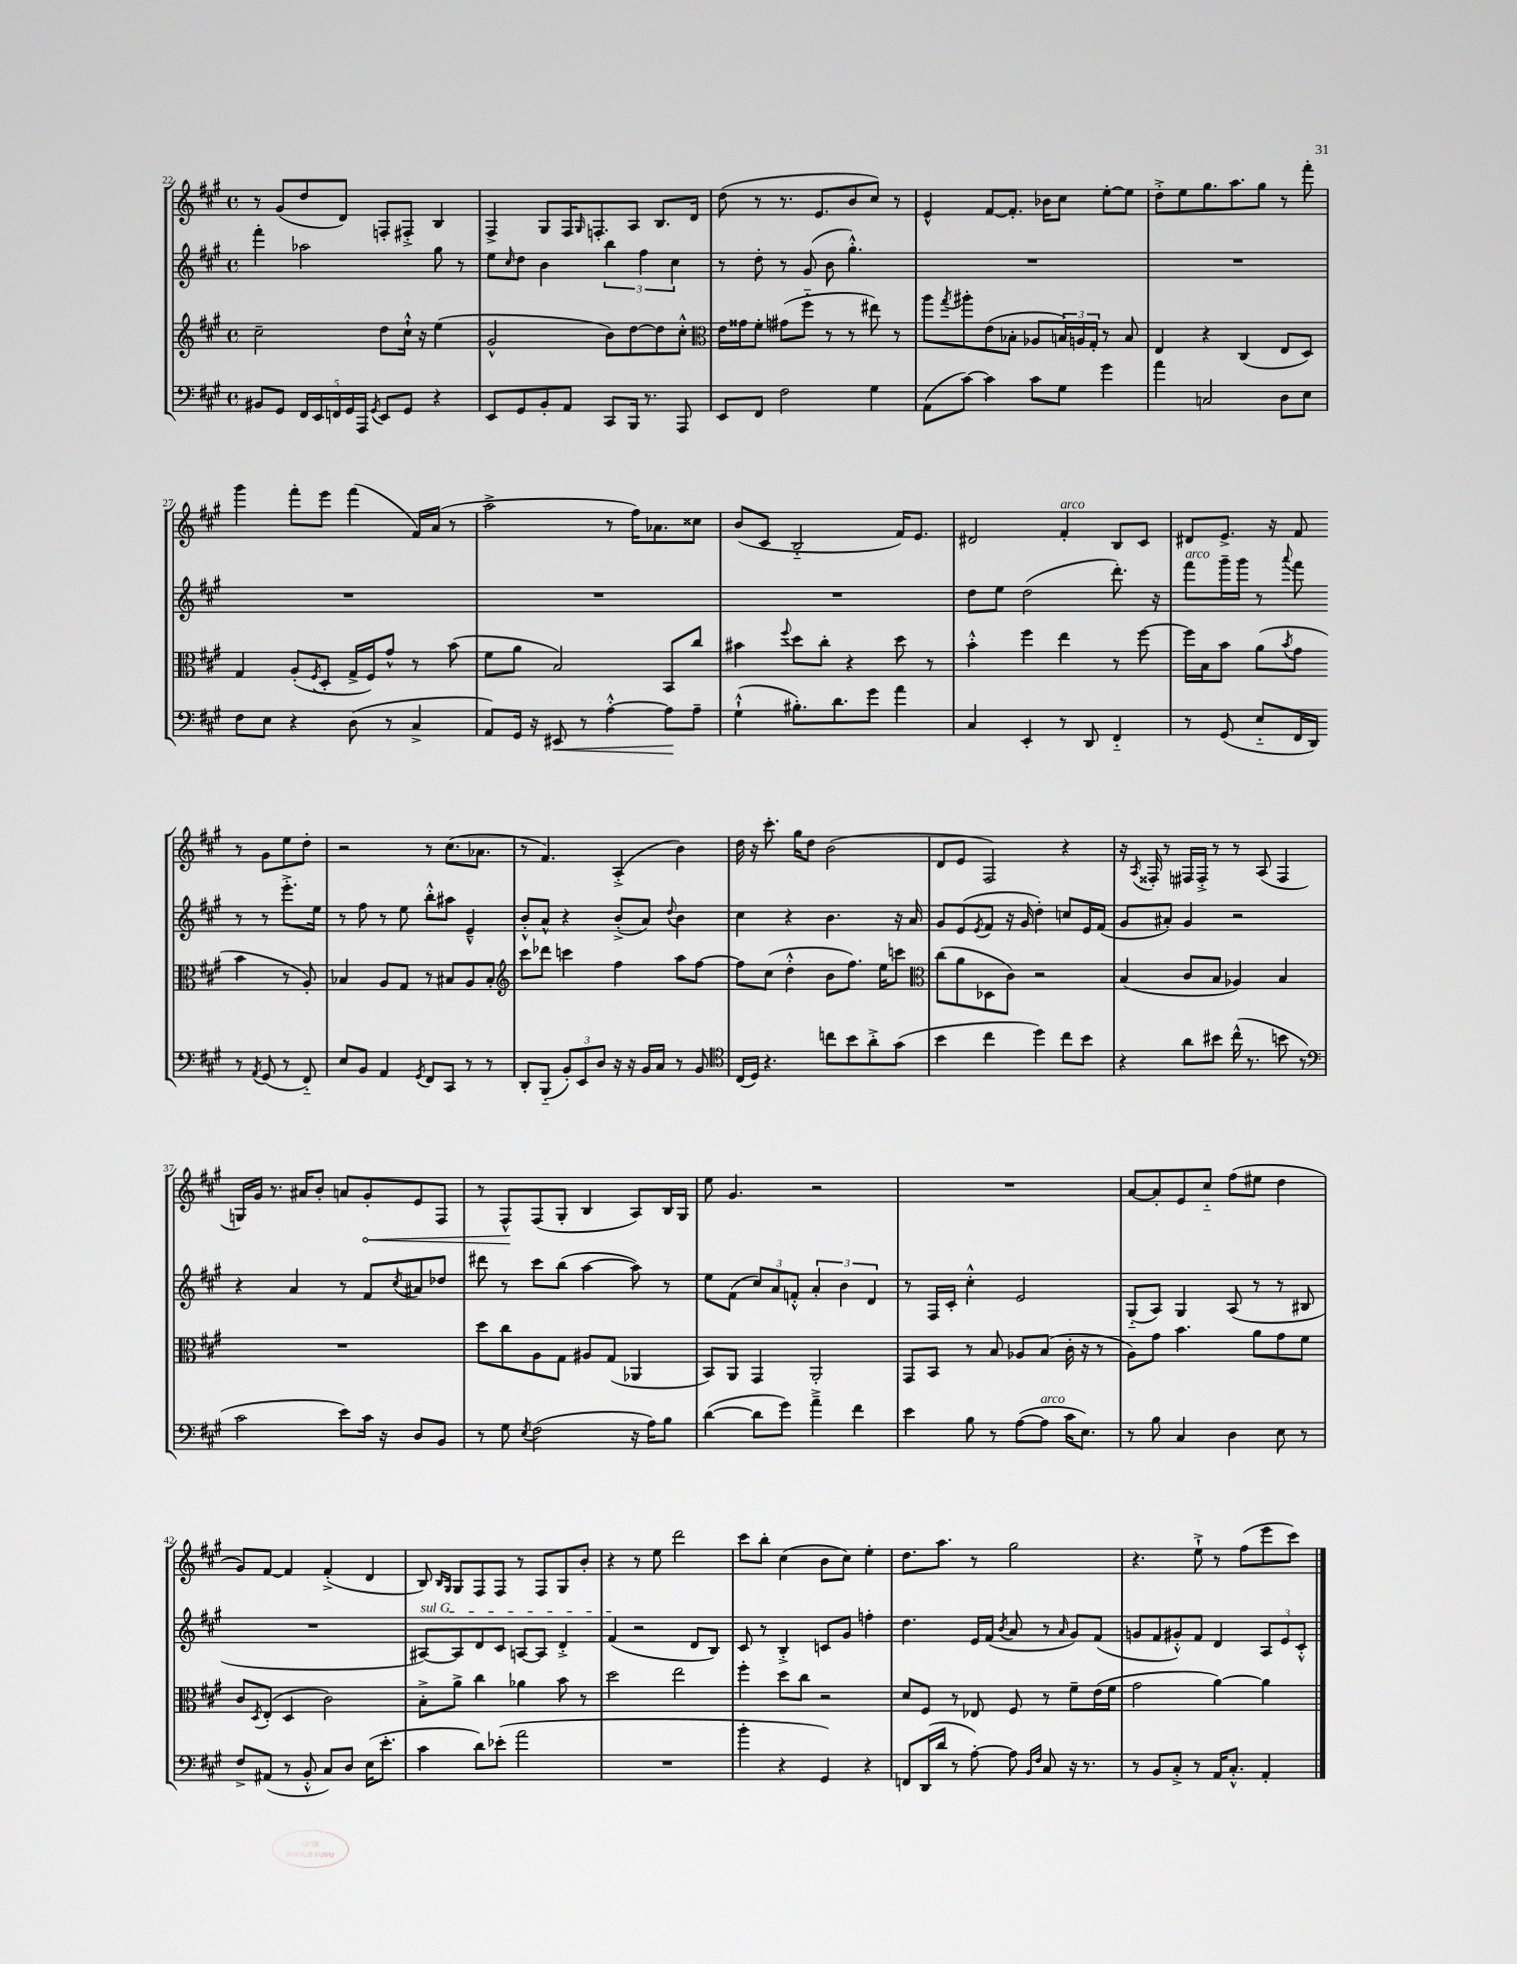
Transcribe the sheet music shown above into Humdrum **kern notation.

**kern	**dynam	**kern	**kern	**kern	**dynam
*part4	*part4	*part3	*part2	*part1	*part1
*staff4	*staff4	*staff3	*staff2	*staff1	*staff1
*clefF4	*	*clefG2	*clefG2	*clefG2	*
*k[f#c#g#]	*	*k[f#c#g#]	*k[f#c#g#]	*k[f#c#g#]	*
*M4/4	*	*M4/4	*M4/4	*M4/4	*
*met(c)	*	*met(c)	*met(c)	*met(c)	*
=22	=22	=22	=22	=22	=22
8BB#X/L	.	2cc#~\	4fff#'\	8r	.
8GG#/J	.	.	.	(8g#/L	.
20FF#/LL	.	.	2aa-X\	8dd/	.
20EE/	.	.	.	.	.
20FFn/	.	.	.	.	.
.	.	.	.	8d/J)	.
20GG#/	.	.	.	.	.
20AAA/JJ	.	.	.	.	.
8qGG#/	.	.	.	.	.
8EE/L	.	8dd\L	.	8Fn'/L	.
8GG#/J	.	16cc#`^^\Jk	.	8F#X'^/J	.
.	.	16r	.	.	.
4r	.	(4ee\	8gg#\	4B/	.
.	.	.	8r	.	.
=23	=23	=23	=23	=23	=23
8EE/L	.	2g#^^/	8ee\L	4F#^/	.
.	.	.	16qqcc#/	.	.
8GG#/	.	.	8dd\J	.	.
8BB'/	.	.	4b\	8G#/L	.
8AA/J	.	.	.	16F#/K	.
.	.	.	.	16qqG#/	.
.	.	.	.	8.Fn'/	.
8CC#/L	.	8b\L)	6bb\	.	.
16BBB/Jk	.	[8dd\	.	8A/J	.
.	.	.	6ff#\	.	.
8.r	.	.	.	.	.
.	.	8dd\]	.	8.B/L	.
.	.	.	6cc#\	.	.
8AAA/	.	8cc#'^^\J	.	.	.
.	.	.	.	16d/Jk	.
=24	=24	=24	=24	=24	=24
*	*	*clefC3	*	*	*
8EE/L	.	16e\LL	8r	(8dd\	.
.	.	16g##X\J	.	.	.
8FF#/J	.	8f#'\J	8dd'\	8r	.
2F#\	.	(8g#X\L	8r	8.r	.
.	.	8ff#\J	(8g#/	.	.
.	.	.	.	8.e/L	.
.	.	8r	8b\	.	.
.	.	8r	4.gg#'^^\)	8b/	.
4G#\	.	8ee#X\)	.	8cc#/J)	.
.	.	8r	.	8r	.
=25	=25	=25	=25	=25	=25
(8AA\L	.	8aa\L	1r	4e^^/	.
.	.	8qgg#/	.	.	.
[8c#\J)	.	8aa#X'\	.	.	.
4c#\]	.	(8e\	.	[8f#/L	.
.	.	8B-X'\J	.	8.f#'/J]	.
8c#\L	.	8A-X/L	.	.	.
.	.	.	.	16b-X\KL	.
8G#\J	.	24Bn/L)	.	8cc#\J	.
.	.	24An/	.	.	.
.	.	24G#'/JJ	.	.	.
4g#\	.	8r	.	[8ee'\L	.
.	.	8B/	.	8ee\J]	.
=26	=26	=26	=26	=26	=26
4a\	.	4E/	1r	8dd'^\L	.
.	.	.	.	8ee\	.
2Cn/	.	4r	.	8.gg#\	.
.	.	.	.	8.aa\	.
.	.	(4C#/	.	.	.
.	.	.	.	8gg#\J	.
8D\L	.	8E/L	.	8r	.
8E\J	.	8D/J)	.	8fff#'\	.
!!LO:LB:g=z
=27	=27	=27	=27	=27	=27
8F#\L	.	4G#/	1r	4ggg#\	.
8E\J	.	.	.	.	.
4r	.	(8A'/L	.	8fff#'\L	.
.	.	8qF#/	.	.	.
.	.	8D'/J	.	8eee\J	.
(8D\	.	16G#^/LL	.	(4fff#\	.
.	.	16F#/J)	.	.	.
8r	.	8g#^^/J	.	.	.
4C#^/	.	8r	.	16f#/LL)	.
.	.	.	.	(16a/JJ	.
.	.	(8b\	.	8r	.
=28	=28	=28	=28	=28	=28
8AA/L)	.	8f#\L	1r	2aa^\	.
16GG#/Jk	.	8a\J	.	.	.
16r	.	.	.	.	.
!	!LO:HP:b	!	!	!	!
8EE#X/	<	2B/)	.	.	.
8r	.	.	.	.	.
[4A'^^\	.	.	.	8r	.
.	.	.	.	16ff#\KL)	.
.	.	.	.	8.a-X\	.
8A\L]	.	8BB/L	.	.	.
8A~\J	[	8cc#/J	.	8cc##X\J	.
=29	=29	=29	=29	=29	=29
(4G#`^^\	.	4b#X\	1r	(8b/L	.
.	.	.	.	8c#/J	.
.	.	8qqff#/	.	.	.
8.B#X'\L)	.	8dd\L	.	2B/	.
.	.	8cc#'\J	.	.	.
8.d\	.	.	.	.	.
.	.	4r	.	.	.
8g#\J	.	.	.	.	.
4a\	.	8dd\	.	16f#/KL)	.
.	.	.	.	8.e/J	.
.	.	8r	.	.	.
=30	=30	=30	=30	=30	=30
4C#/	.	4b'^^\	8dd\L	2d#X/	.
.	.	.	8ee\J	.	.
4EE'/	.	4ff#\	(2dd\	.	.
!	!	!	!	!LO:TX:a:i:t=arco	!
8r	.	4ee\	.	4f#'/	.
8DD/	.	.	.	.	.
4FF#/	.	8r	8.ddd'\)	8B/L	.
.	.	[8ff#\	.	8c#/J	.
.	.	.	16r	.	.
=31	=31	=31	=31	=31	=31
!	!	!	!LO:TX:a:i:t=arco	!	!
8r	.	16ff#\LL]	8fff#\L	8d#X/L	.
.	.	16B\J	.	.	.
(8GG#/	.	8b\J	16ggg#~\L	8.e^/J	.
.	.	.	16ggg#\JJ	.	.
8E/L	.	(8a\L	8r	.	.
.	.	.	.	16r	.
.	.	8qb/	8qqaaa/	.	.
16FF#/L	.	8g#\J	8fff#\	8f#/	.
16DD/JJ)	.	.	.	.	.
8r	.	4b\	8r	8r	.
8qAA/	.	.	.	.	.
(8GG#/	.	.	8r	8g#\L	.
8r	.	8r	8.eee'^\L	8ee\	.
8FF#/)	.	8A'/)	.	8dd'\J	.
.	.	.	16ee\Jk	.	.
!!LO:LB:g=z
=32	=32	=32	=32	=32	=32
8E/L	.	4B-X/	8r	2r	.
8BB/J	.	.	8ff#\	.	.
4AA/	.	8A/L	8r	.	.
.	.	8G#/J	8ee\	.	.
8qGG#/	.	.	.	.	.
8FF#/L	.	8r	8bb'^^\L	8r	.
8CC#/J	.	8B#X/L	8aa#X\J	(8.cc#\L	.
8r	.	8A/	4e~^^/	.	.
.	.	.	.	8.a-X\J	.
8r	.	8B#'/J	.	.	.
=33	=33	=33	=33	=33	=33
*	*	*clefG2	*	*	*
8DD'/L	.	8ccc#\L	8b'^^/L	8r	.
(8BBB/J	.	8ddd-X\J	8a^^/J	4.f#/)	.
12BB'/L)	.	4cccn\	4r	.	.
12EE/	.	.	.	.	.
12D/J	.	.	.	.	.
16r	.	4ff#\	(8b'^/L	(4A'^/	.
16r	.	.	.	.	.
16BB/LL	.	.	8a/J)	.	.
16C#/JJ	.	.	.	.	.
.	.	.	8qqdd/	.	.
8r	.	8aa\L	4b\	4b\)	.
8BB/	.	[8ff#\J	.	.	.
=34	=34	=34	=34	=34	=34
*clefC4	*	*	*	*	*
(16C#/LL	.	8ff#\L]	4cc#\	16dd\	.
16D/JJ)	.	.	.	16r	.
4.r	.	(8cc#\J	.	8.ccc#'\	.
.	.	4dd'^^\	4r	.	.
.	.	.	.	16gg#\KL	.
.	.	.	.	8dd\J	.
8ccn\L	.	8b\L	4.b\	(2b\	.
8b\	.	8.ff#\J)	.	.	.
8a'^\	.	.	.	.	.
.	.	16ee\KL	.	.	.
(8g#\J	.	8cccn\J	16r	.	.
.	.	.	16a/	.	.
=35	=35	=35	=35	=35	=35
*	*	*clefC3	*	*	*
4b\	.	(8cc#\L	8g#/L	8d/L	.
.	.	8a\	(8e/	8e/J	.
.	.	.	8qe/	.	.
4cc#\	.	8D-X\	8f#/J	2F#/)	.
.	.	8c#\J)	16r	.	.
.	.	.	16g#/	.	.
4dd\)	.	2r	4dd'\)	.	.
8cc#\L	.	.	8ccn/L	4r	.
8b\J	.	.	16e/L	.	.
.	.	.	(16f#/JJ	.	.
=36	=36	=36	=36	=36	=36
4r	.	(4B/	8g#/L	16r	.
.	.	.	.	8qA/	.
.	.	.	.	16F##X'/	.
.	.	.	8a#X'/J)	8r	.
8a\L	.	8c#/L	4g#/	16F#X/LL	.
.	.	.	.	16F#'^/JJ	.
8b#X\J	.	8B/J	.	8r	.
(16cc#^^\	.	4A-X/)	2r	8r	.
8.r	.	.	.	.	.
.	.	.	.	(8A/	.
8bn\	.	4B/	.	4F#/	.
8r	.	.	.	.	.
!!LO:LB:g=z
=37	=37	=37	=37	=37	=37
*clefF4	*	*	*	*	*
2c#\	.	1r	4r	16Gn/LL)	.
.	.	.	.	16g#/JJ	.
.	.	.	.	8.r	.
.	.	.	4a/	.	.
.	.	.	.	16a#X/KL	.
.	.	.	.	8b'/J	.
8e\L)	.	.	8r	8an/L	.
!	!	!	!	!	!LO:HP:b
16c#\Jk	.	.	8f#/L	8g#'/	<
16r	.	.	.	.	.
.	.	.	8qcc#/	.	.
8D/L	.	.	8a#X/	8e/	.
8BB/J	.	.	8dd-X/J	8F#/J	.
=38	=38	=38	=38	=38	=38
8r	.	8dd\L	8ddd#X\	8r	.
8G#\	.	8cc#\	8r	8F#^^/L	.
8qE/	.	.	.	.	.
(2F#\	.	8A\	8ccc#\L	(8F#/	[
.	.	8G#\J	(8bb\J	8G#'/J	.
.	.	8A#X/L	[4aa\	4B/	.
.	.	(8G#/J	.	.	.
16r	.	4AA-X/	8aa\])	8A/L)	.
16A\KL)	.	.	.	.	.
8B\J	.	.	8r	16B/L	.
.	.	.	.	16G#/JJ	.
=39	=39	=39	=39	=39	=39
([4d\	.	8BB/L)	8ee\L	8ee\	.
.	.	8AA/J	(8f#\J	4.g#/	.
8d\L]	.	4GG#/	12cc#/L)	.	.
.	.	.	12a/	.	.
8g#\J)	.	.	.	.	.
.	.	.	12fn'^^/J	.	.
4a~^\	.	2AA'/	6a'/	2r	.
.	.	.	6b\	.	.
4f#\	.	.	.	.	.
.	.	.	6d/	.	.
=40	=40	=40	=40	=40	=40
4e\	.	8GG#/L	8r	1r	.
.	.	8BB/J	16F#/LL	.	.
.	.	.	16c#'/JJ	.	.
8B\	.	8r	4cc#'^^\	.	.
8r	.	8B/	.	.	.
([8A\L	.	8A-X/L	2e/	.	.
!LO:TX:a:i:t=arco	!	!	!	!	!
8A\J]	.	(8B/J	.	.	.
16c#\KL	.	16c#'\	.	.	.
8.E\J)	.	16r	.	.	.
.	.	8r	.	.	.
=41	=41	=41	=41	=41	=41
8r	.	8A\L)	(8G#/L	[8a/L	.
8B\	.	8g#\J	8A/J)	8a'/]	.
4C#/	.	4.b\	4G#/	8e/	.
.	.	.	.	8cc#/J	.
4D\	.	.	(8A/	(8ff#\L	.
.	.	8a\L	8r	8ee#X\J	.
8E\	.	8g#\	8r	4dd\	.
8r	.	8f#\J	8B#X/	.	.
!!LO:LB:g=z
=42	=42	=42	=42	=42	=42
8F#^/L	.	8c#/L	1r	8g#/L)	.
.	.	8qD/	.	.	.
(8AA#X/J	.	(8E'/J	.	[8f#/J	.
8r	.	4D/	.	4f#/]	.
8BB'^^/	.	.	.	.	.
8C#/L)	.	2c#\)	.	(4f#'^/	.
8D/J	.	.	.	.	.
(16E\KL	.	.	.	4d/	.
8.e'\J	.	.	.	.	.
=43	=43	=43	=43	=43	=43
!	!	!	!LO:TX:a:i:t=sul G	!	!
4c#\	.	8B'^\L	[8A#X/L)	8B/)	.
.	.	.	.	16qqB/LL	.
.	.	.	.	16qqG#/JJ	.
.	.	8a^\J	8A#/]	8G#/L	.
8d\L)	.	4cc#\	8d/	8F#/	.
(8e-X'\J	.	.	8c#/J	8F#/J	.
2a\	.	4a-X\	[8An/L	8r	.
.	.	.	8A/J]	8F#/L	.
.	.	8b\	4d'^/	8G#/	.
.	.	8r	.	8b'/J	.
=44	=44	=44	=44	=44	=44
1r	.	2dd\	(4f#/	4r	.
.	.	.	2r	8r	.
.	.	.	.	8ee\	.
.	.	2ee\	.	2ddd\	.
.	.	.	8d/L	.	.
.	.	.	8B/J)	.	.
=45	=45	=45	=45	=45	=45
4b'\	.	4ff#'\	8c#/	8ccc#\L	.
.	.	.	8r	8bb'\J	.
4r	.	8dd\L	4B'^/	(4cc#\	.
.	.	8cc#\J	.	.	.
4GG#/)	.	2r	8cn/L	8b\L	.
.	.	.	8g#/J	8cc#\J)	.
4r	.	.	4ffn'\	4ee'\	.
=46	=46	=46	=46	=46	=46
8FFn/L	.	8d/L	4.dd\	8.dd\L	.
(16DD/L	.	8F#/J	.	.	.
16d/JJ	.	.	.	8.aa\J	.
8r	.	8r	.	.	.
[8A'\)	.	8E-X/	16e/LL	8r	.
.	.	.	(16f#/JJ	.	.
.	.	.	8qb/	.	.
8A\]	.	8F#/	8a/	2gg#\	.
16qqBB/LL	.	.	.	.	.
16qqF#/JJ	.	.	.	.	.
8C#/	.	8r	8r	.	.
.	.	.	16qqa/	.	.
16r	.	8f#~\L	8g#/L)	.	.
8.r	.	.	.	.	.
.	.	(16e\L	(8f#/J	.	.
.	.	16f#\JJ	.	.	.
=47	=47	=47	=47	=47	=47
8r	.	2g#\	8gn/L	4.r	.
8BB/L	.	.	8f#/	.	.
8C#'^/J	.	.	8g#X'^^/)	.	.
8r	.	.	8f#/J	8ee`^\	.
16AA/KL	.	[4a\)	4d/	8r	.
8.C#'^^/J	.	.	.	.	.
.	.	.	.	(8ff#\L	.
4AA'/	.	4a\]	12A/L	8eee\	.
.	.	.	12e/	.	.
.	.	.	.	8ccc#\J)	.
.	.	.	12c#'^^/J	.	.
==	==	==	==	==	==
*-	*-	*-	*-	*-	*-
